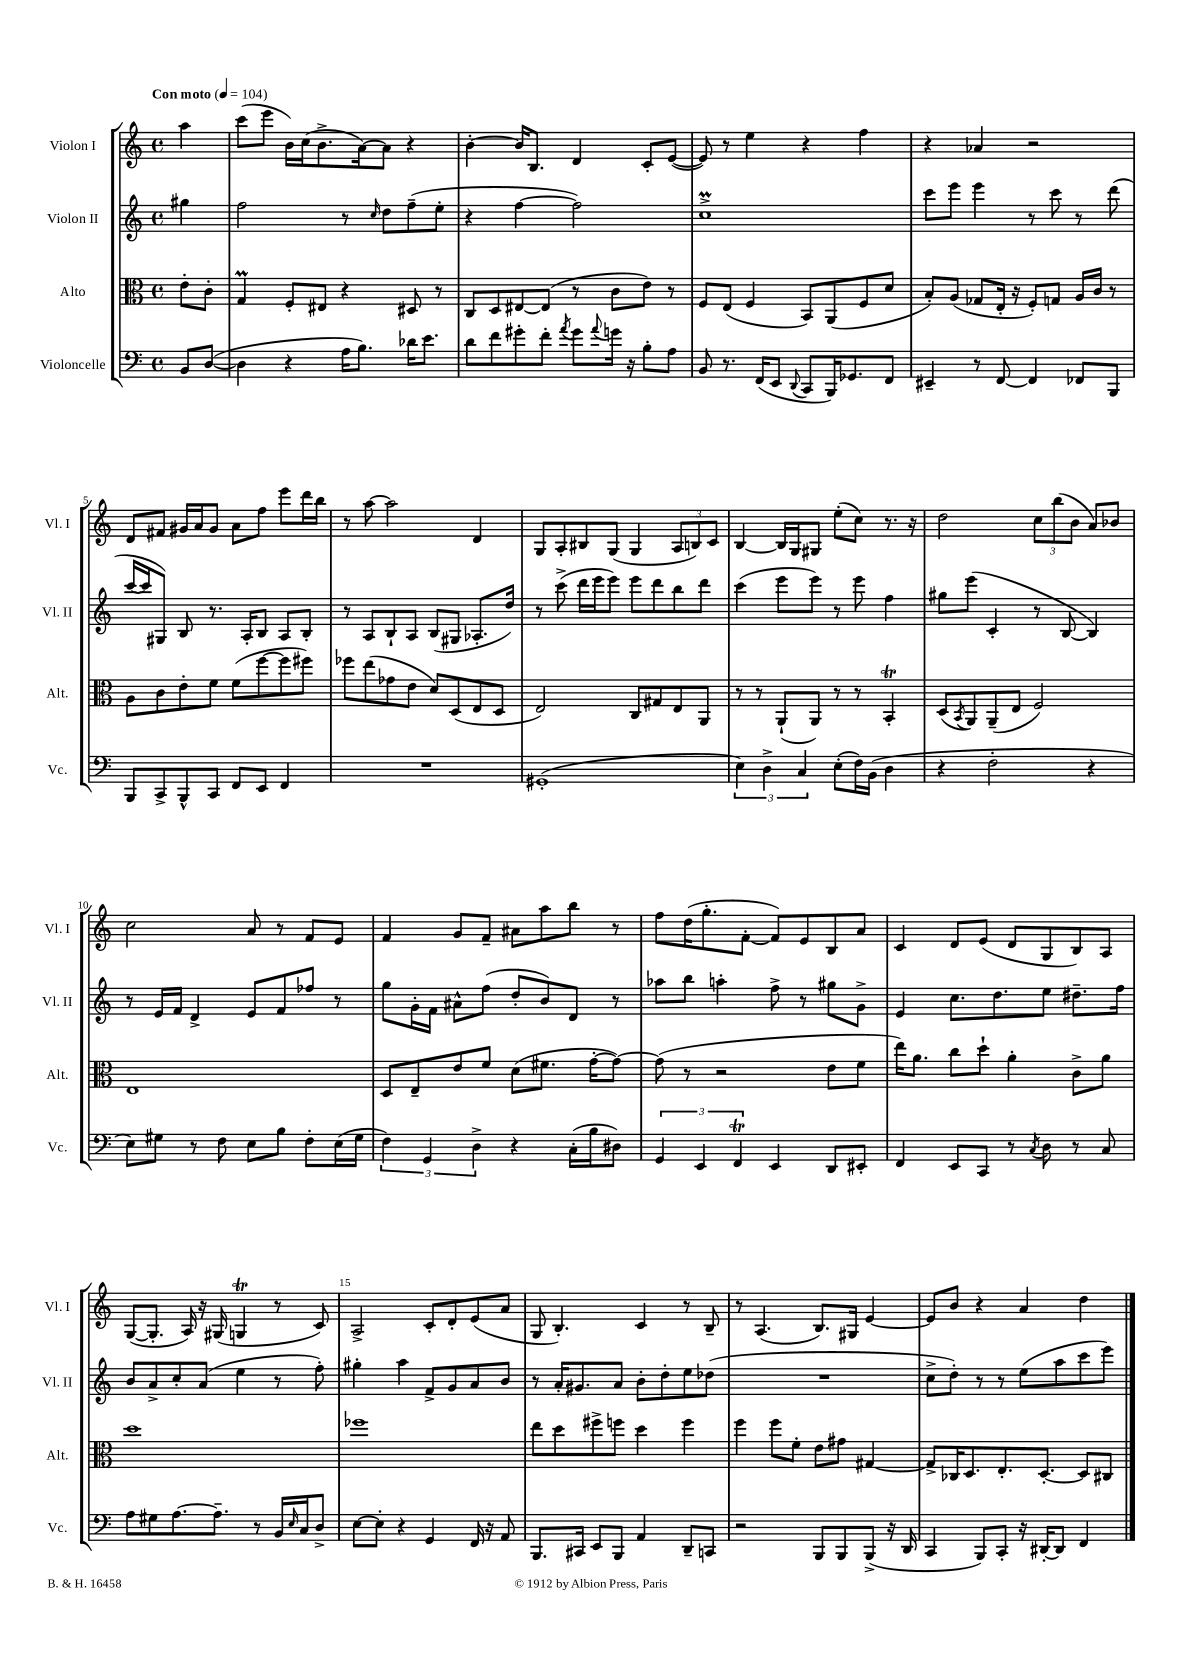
<<
\new StaffGroup <<
\new Staff = "s0" \with { instrumentName = "Violon I" shortInstrumentName = "Vl. I" } {
    \clef treble \key c \major \defaultTimeSignature \time 4/4 \partial 4 \tempo "Con moto" 4 = 104
    a''4 |
    c'''8( e'''8 b'16) c''16( b'8.-> a'16~) a'8 r4 |
    b'4~-. b'16 b8. d'4 c'8-. e'8~( |
    e'8) r8 e''4 r4 f''4 |
    r4 aes'4 r2 |
    d'8 fis'8 gis'16 a'16 gis'8 a'8 f''8 e'''8 d'''16 b''16 |
    r8 a''8~ a''2 d'4 |
    g8 a8-. bis8 g8( g4 \tuplet 3/2 { a8 b8) c'8 } |
    b4~ b16 g16 gis8 e''8-.( c''8) r8. r16 |
    d''2 \tuplet 3/2 { c''8 b''8( b'8 } a'8) bes'8 |
    c''2 a'8 r8 f'8 e'8 |
    f'4 g'8 f'8-- ais'8 a''8 b''8 r8 |
    f''8 d''16( g''8.-. f'8~-. f'8) e'8 b8 a'8 |
    c'4 d'8 e'8( d'8 g8 b8) a8 |
    g8~( g8.-. a16) r16 gis16( g4\trill r8 c'8) |
    a2-> c'8-. d'8-. e'8( a'8 |
    g8 b4.-.) c'4 r8 b8-- |
    r8 a4.( b8.) gis16 e'4~ |
    e'8 b'8 r4 a'4 d''4 \bar "|." |
}
\new Staff = "s1" \with { instrumentName = "Violon II" shortInstrumentName = "Vl. II" } {
    \clef treble \key c \major \defaultTimeSignature \time 4/4 \partial 4
    gis''4 |
    f''2 r8 \grace { c''16 } d''8 f''8--( e''8-. |
    r4 f''4~ f''2) |
    c''1->\prall |
    c'''8 e'''8 e'''4 r8 c'''8 r8 d'''8( |
    c'''16~ c'''16 gis8) b8 r8. a16-. b8 a8 b8-. |
    r8 a8 b8-! a8 b8( gis8 aes8.-. d''16) |
    r8 c'''8->( d'''16 e'''16 e'''8) e'''8 d'''8 b''8 d'''8 |
    c'''4( e'''8 e'''8) r8 e'''8 f''4 |
    gis''8 e'''8( c'4-. r8 b8~ b4) |
    r8 e'16 f'16 d'4-> e'8 f'8 fes''8 r8 |
    g''8 g'16-. f'16 ais'8-^ f''8( d''8-. b'8) d'8 r8 |
    aes''8 b''8 a''4-. f''8-> r8 gis''8 g'8-> |
    e'4 c''8. d''8. e''8 dis''8.-- f''16 |
    b'8 a'8-> c''8-. a'8( e''4 r8 f''8-.) |
    gis''4-. a''4 f'8-> g'8 a'8 b'8 |
    r8 a'16-. gis'8. a'8 b'8-. d''8-. e''8 des''8( |
    R1 |
    c''8-> d''8-.) r8 r8 e''8( a''8 c'''8 e'''8) \bar "|." |
}
\new Staff = "s2" \with { instrumentName = "Alto" shortInstrumentName = "Alt." } {
    \clef alto \key c \major \defaultTimeSignature \time 4/4 \partial 4
    e'8-. c'8-. |
    g4\prall f8-. eis8 r4 dis8 r8 |
    c8 d8 eis8~ eis8( r8 c'8 e'8) r8 |
    f8 e8( f4 b,8) a,8( f8 d'8 |
    b8-.) a8( ges8 e16-. r16 f8-.) g8 a16 c'16 r8 |
    a8 c'8 e'8-. f'8 f'8( f''8~ f''8 fis''8) |
    fes''8 e''8( ges'8 e'8 d'8) d8( e8 d8 |
    e2) c8 gis8 e8 a,8 |
    r8 r8 a,8-!( a,8) r8 r8 b,4-.\trill |
    d8( \acciaccatura { b,8 } a,8) a,8--( e8 f2) |
    e1 |
    d8 e8-- e'8 f'8 d'8( fis'8. g'16~-. g'8~) |
    g'8( r8 r2 e'8 f'8 |
    e''16) a'8. c''8 d''8-! a'4-. c'8-> a'8 |
    d''1 |
    fes''1 |
    e''8 d''8 fis''8-> f''8 d''4 f''4 |
    f''4 f''8 f'8-. e'8 gis'8 gis4~ |
    gis8-> ces16 d8. e8.-. d8.~-. d8 cis8 \bar "|." |
}
\new Staff = "s3" \with { instrumentName = "Violoncelle" shortInstrumentName = "Vc." } {
    \clef bass \key c \major \defaultTimeSignature \time 4/4 \partial 4
    b,8 d8~( |
    d4 r4 a16 b8.) des'16 e'8. |
    d'8 f'8 gis'8-. f'8-. \acciaccatura { a'8 } gis'8 \appoggiatura { a'8 } g'16 r16 b8-. a8 |
    b,8 r8. f,16( e,8 \appoggiatura { d,8 } c,8 b,,16) ges,8. f,8 |
    eis,4-- r8 f,8~ f,4 fes,8 b,,8 |
    b,,8 c,8-> b,,8-^ c,8 f,8 e,8 f,4 |
    R1 |
    gis,1-.( |
    \tuplet 3/2 { e4) d4-> c4 } e8-.( f16) b,16( d4 |
    r4 f2-. r4 |
    e8) gis8 r8 f8 e8 b8 f8-. e16( gis16 |
    \tuplet 3/2 { f4) g,4 d4-> } r4 c16-.( b16 dis8) |
    \tuplet 3/2 { g,4 e,4 f,4\trill } e,4 d,8 eis,8-. |
    f,4 e,8 c,8 r8 \acciaccatura { c8 } d8 r8 c8 |
    a8 gis8 a8.~ a8.-- r8 b,16 \grace { e16 } c16 d8-> |
    e8~ e8-. r4 g,4 f,16 r16 a,8 |
    b,,8. cis,16 e,8 b,,8 a,4 d,8-- c,8 |
    r2 b,,8 b,,8 b,,8->( r16 d,16 |
    c,4 b,,8) c,8-. r16 dis,16~-. dis,8 f,4 \bar "|." |
}
>>
>>
\layout { \context { \Score \override BarNumber.break-visibility = ##(#f #t #t) barNumberVisibility = #(every-nth-bar-number-visible 5) } }
